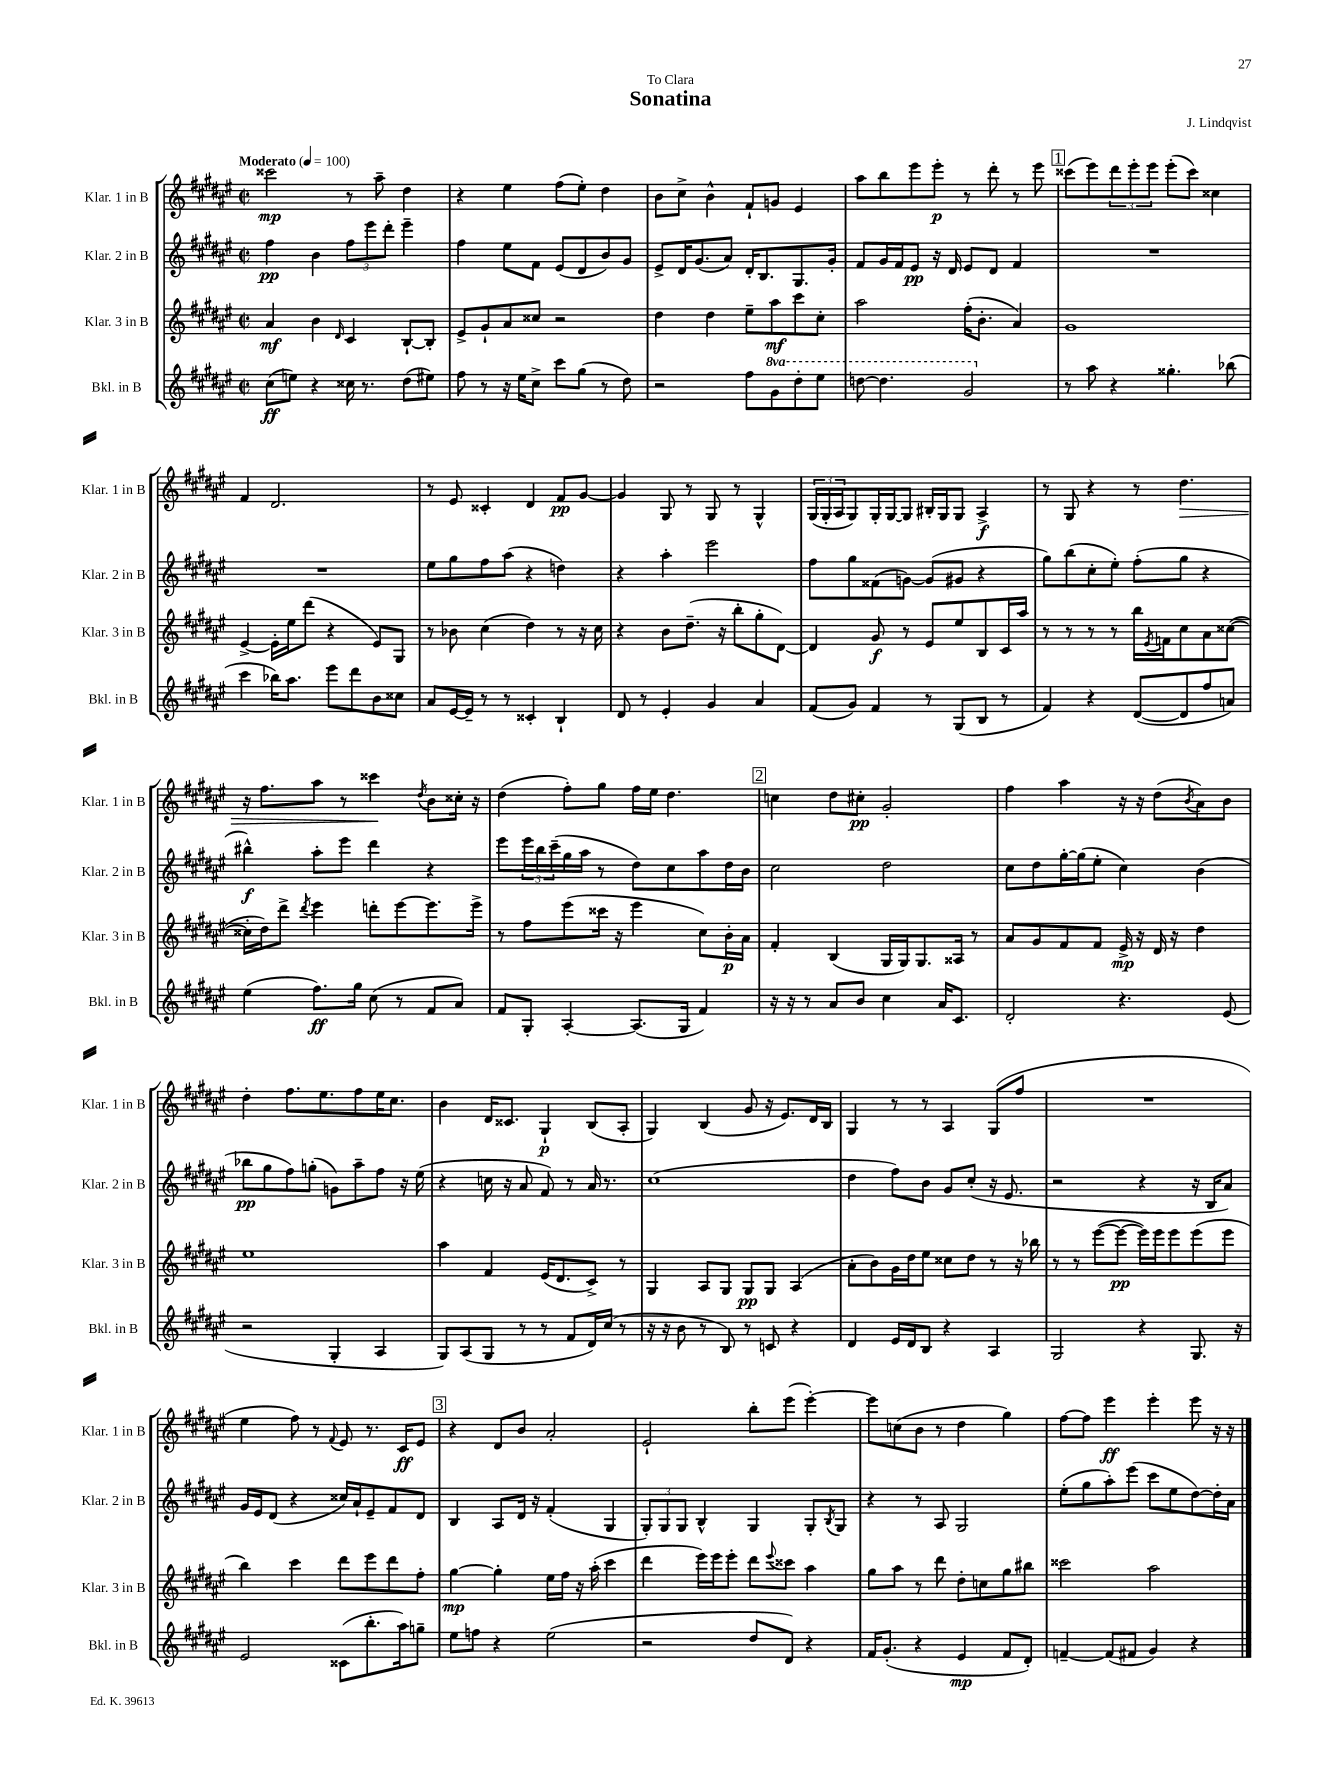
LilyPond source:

\header { title = "Sonatina" composer = "J. Lindqvist" dedication = "To Clara" }
<<
\new StaffGroup <<
\new Staff = "s0" \with { instrumentName = "Klar. 1 in B" shortInstrumentName = "Klar. 1 in B" } {
    \clef treble \key fis \major \defaultTimeSignature \time 2/2 \tempo "Moderato" 4 = 100
    cisis'''2\mp r8 ais''8-- dis''4 |
    r4 eis''4 fis''8( eis''8-.) dis''4 |
    b'8 cis''8-> b'4-^ fis'8-! g'8 eis'4 |
    ais''8 b''8 eis'''8 eis'''8-.\p r8 dis'''8-. r8 eis'''8 |
    \mark \markup { \box "1" } cisis'''8( eis'''8) \tuplet 3/2 { dis'''8 eis'''8-. eis'''8 } eis'''8-.( cisis'''8) cisis''4 |
    fis'4 dis'2. |
    r8 eis'8 cisis'4-. dis'4 fis'8\pp gis'8~ |
    gis'4 gis8 r8 gis8 r8 gis4-^ |
    \tuplet 3/2 { gis16( gis16-. ais16 } gis8) gis16-. gis16~ gis8 bis16-. gis16 gis8 ais4->\f |
    r8 gis8 r4 r8 dis''4.\> |
    r16 fis''8. ais''8 r8 cisis'''4\! \acciaccatura { dis''8 } b'8 cisis''16-. r16 |
    dis''4( fis''8-.) gis''8 fis''16 eis''16 dis''4. |
    \mark \markup { \box "2" } c''4 dis''8 cis''8-.\pp gis'2-. |
    fis''4 ais''4 r16 r16 dis''8( \acciaccatura { b'8 } ais'8) b'8 |
    dis''4-. fis''8. eis''8. fis''8 eis''16 cis''8. |
    b'4 dis'16 cisis'8. gis4-!\p b8( ais8-. |
    gis4) b4( gis'8 r16 eis'8.) dis'16 b16 |
    gis4 r8 r8 ais4 gis8( fis''8 |
    R1 |
    eis''4 fis''8) r8 \appoggiatura { fis'8 } eis'8 r8. cis'16\ff eis'8 |
    \mark \markup { \box "3" } r4 dis'8 b'8 ais'2-. |
    eis'2-! b''8-. eis'''8( eis'''4~-.) |
    eis'''8 c''8( b'8 r8 dis''4 gis''4) |
    fis''8~ fis''8 eis'''4\ff eis'''4-. eis'''8 r16 r16 \bar "|." |
}
\new Staff = "s1" \with { instrumentName = "Klar. 2 in B" shortInstrumentName = "Klar. 2 in B" } {
    \clef treble \key fis \major \defaultTimeSignature \time 2/2
    fis''4\pp b'4 \tuplet 3/2 { fis''8 eis'''8 dis'''8-. } eis'''4-- |
    fis''4 eis''8 fis'8 eis'8( dis'8 b'8) gis'8 |
    eis'8-> dis'16 gis'8.( ais'8) dis'16-. b8. gis8. gis'16-. |
    fis'8 gis'16 fis'16 eis'8\pp r16 dis'16 eis'8 dis'8 fis'4 |
    \mark \markup { \box "1" } R1 |
    R1 |
    eis''8 gis''8 fis''8 ais''8( r4 d''4) |
    r4 ais''4-. eis'''2 |
    fis''8 gis''8 fisis'8( g'8~) g'8( gis'8 r4 |
    gis''8) b''8( cis''8-. eis''8-.) fis''8-.( gis''8 r4 |
    bis''4-^\f) ais''8-. eis'''8 dis'''4 r4 |
    eis'''8 \tuplet 3/2 { eis'''16 b''16 cis'''16--( } gis''16 ais''16 r8 dis''8) cis''8 ais''8 dis''16 b'16 |
    \mark \markup { \box "2" } cis''2 dis''2 |
    cis''8 dis''8 gis''16~-. gis''16( eis''8-. cis''4) b'4( |
    bes''8\pp gis''8 fis''8) g''8-.( g'8) ais''8-- fis''8 r16 eis''16( |
    r4 c''16 r16 ais'8 fis'8) r8 ais'16 r8. |
    cis''1( |
    dis''4 fis''8) b'8 gis'8 cis''8-.( r16 eis'8. |
    r2 r4 r16 b16 ais'8) |
    gis'16 eis'16 dis'8( r4 cisis''16) ais'16-! eis'8-- fis'8 dis'8 |
    \mark \markup { \box "3" } b4 ais8 dis'16 r16 fis'4-.( gis4 |
    \tuplet 3/2 { gis8-.) gis8 gis8 } b4-^ gis4 gis8-. \acciaccatura { b8 } gis8 |
    r4 r8 ais8 gis2 |
    eis''8-.( gis''8 ais''8-.) eis'''8( cis'''8 eis''8 dis''8~) dis''16-. ais'16 \bar "|." |
}
\new Staff = "s2" \with { instrumentName = "Klar. 3 in B" shortInstrumentName = "Klar. 3 in B" } {
    \clef treble \key fis \major \defaultTimeSignature \time 2/2
    ais'4\mf b'4 \grace { dis'16 } cis'4 b8~-! b8-. |
    eis'8-> gis'8-! ais'8 cisis''8 r2 |
    dis''4 dis''4 eis''8-- ais''8\mf cis'''8 cis''8-. |
    ais''2 fis''16-.( b'8.-. ais'4) |
    \mark \markup { \box "1" } gis'1 |
    eis'4~-> eis'16-. eis''16 dis'''8( r4 eis'8) gis8 |
    r8 bes'8 cis''4( dis''4) r8 r16 cis''16 |
    r4 b'8 dis''8.--( r16 b''8-. gis''8-. dis'8~) |
    dis'4 gis'8\f r8 eis'8 eis''8 b8 cis'16 ais''16 |
    r8 r8 r8 r8 b''16 \acciaccatura { eis'8 } f'16 cis''8 ais'8 cisis''8~( |
    cisis''16-. dis''16) dis'''8-> \acciaccatura { dis'''8 } eis'''4 d'''8-. eis'''8~ eis'''8. eis'''16-> |
    r8 fis''8 eis'''8( cisis'''16 r16 eis'''4 cis''8) b'16-.\p ais'16 |
    \mark \markup { \box "2" } fis'4-. b4( gis16 gis16) gis8. aisis16 r8 |
    ais'8 gis'8 fis'8 fis'8 eis'16->\mp r16 dis'16 r16 dis''4 |
    eis''1 |
    ais''4 fis'4 eis'16( dis'8. cis'8->) r8 |
    gis4 ais8 gis8 gis8\pp gis8 ais4( |
    ais'8-. b'8) gis'16 dis''16 eis''8 cisis''8 dis''8 r8 r16 bes''16 |
    r8 r8 eis'''8~( eis'''8~\pp eis'''16) eis'''16 eis'''8 eis'''8( eis'''8 |
    b''4) cis'''4 dis'''8 eis'''8 dis'''8 fis''8-. |
    \mark \markup { \box "3" } gis''4~\mp gis''4-. eis''16 fis''16 r16 ais''16-.( cis'''4 |
    dis'''4 eis'''16) eis'''16 eis'''8-. dis'''8 \appoggiatura { eis'''8 } cisis'''8 ais''4 |
    gis''8 ais''8 r8 dis'''8 dis''8-. c''8 gis''8 bis''8 |
    cisis'''2 ais''2 \bar "|." |
}
\new Staff = "s3" \with { instrumentName = "Bkl. in B" shortInstrumentName = "Bkl. in B" } {
    \clef treble \key fis \major \defaultTimeSignature \time 2/2 \set Staff.ottavationMarkups = #ottavation-simple-ordinals
    cis''8\ff( e''8) r4 cisis''16 r8. dis''8( eis''8) |
    fis''8 r8 r16 eis''16 cis''8-> cis'''8 gis''8( r8 dis''8) |
    r2 fis''8 \ottava #1 gis''8 dis'''8-. eis'''8 |
    d'''8~ d'''4. gis''2 \ottava #0 |
    \mark \markup { \box "1" } r8 ais''8 r4 gisis''4.-. bes''8( |
    cis'''4 bes''16) ais''8. eis'''8 dis'''8 b'8 cisis''8 |
    ais'8 eis'16~ eis'16-- r8 r8 cisis'4-. b4-! |
    dis'8 r8 eis'4-. gis'4 ais'4 |
    fis'8( gis'8) fis'4 r8 gis8( b8 r8 |
    fis'4) r4 dis'8~( dis'8 fis''8 a'8) |
    eis''4( fis''8.\ff) gis''16 cis''8( r8 fis'8 ais'8) |
    fis'8 gis8-. ais4~-. ais8.( gis16 fis'4) |
    \mark \markup { \box "2" } r16 r16 r8 ais'8 b'8 cis''4 ais'16 cis'8. |
    dis'2-. r4. eis'8( |
    r2 gis4-. ais4 |
    gis8) ais8( gis8 r8 r8 fis'8 dis'16) cis''16( r8 |
    r16 r16 b'8 r8 b8) r8 c'8 r4 |
    dis'4 eis'16 dis'16 b8 r4 ais4 |
    gis2 r4 gis8. r16 |
    eis'2 cisis'8( b''8.-. ais''16) g''8-- |
    \mark \markup { \box "3" } eis''8 f''8 r4 eis''2( |
    r2 dis''8 dis'8) r4 |
    fis'16 gis'8.-.( r4 eis'4\mp fis'8 dis'8-.) |
    f'4~-- f'8( fis'8 gis'4) r4 \bar "|." |
}
>>
>>
\layout { \context { \Score \remove "Bar_number_engraver" } }
